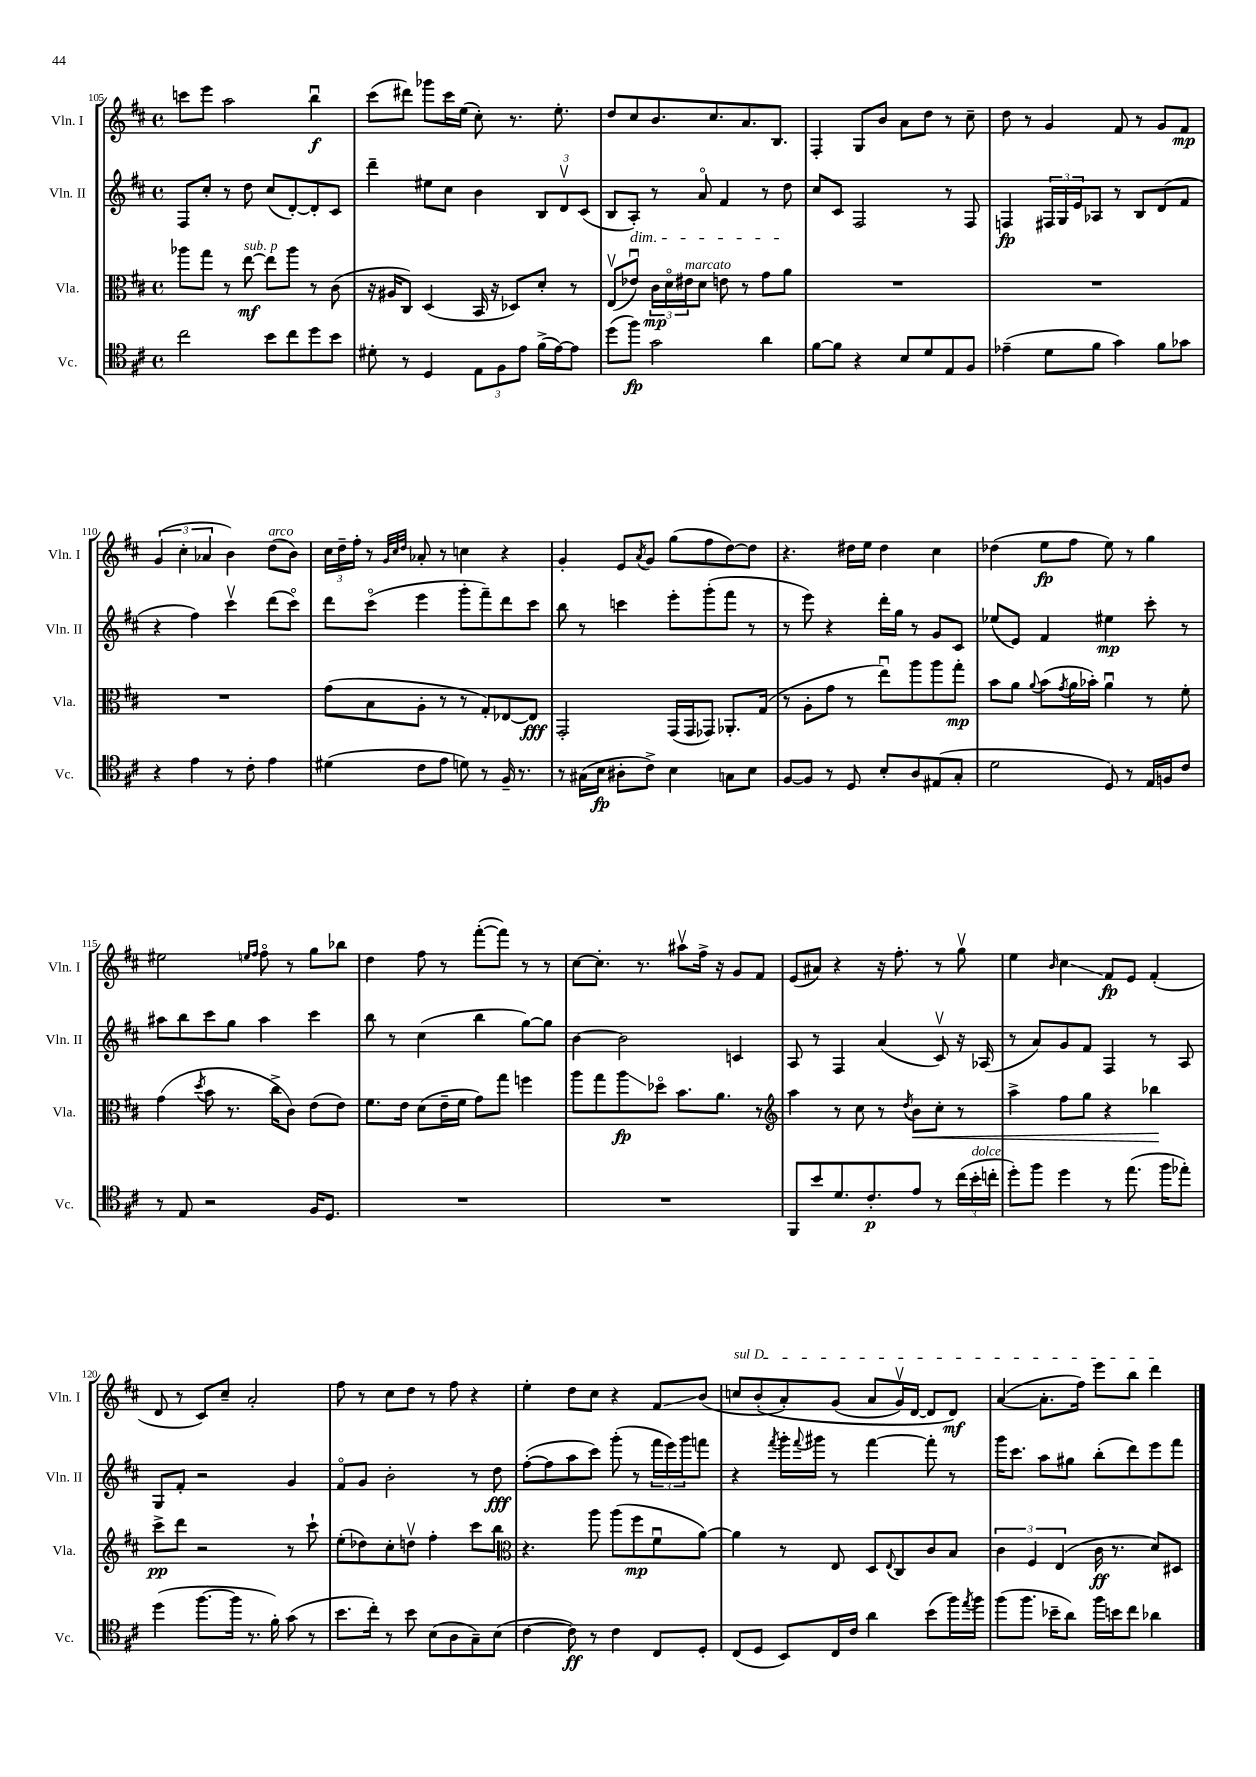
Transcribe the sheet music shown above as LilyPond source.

<<
\new StaffGroup <<
\new Staff = "s0" \with { instrumentName = "Vln. I" shortInstrumentName = "Vln. I" } {
    \clef treble \key d \major \defaultTimeSignature \time 4/4
    c'''8 e'''8 a''2 b''4\downbow\f |
    cis'''8( dis'''8) ges'''8 cis'''16 e''16( cis''8-.) r8. e''8.-. |
    d''8 cis''8 b'8. cis''8. a'8. b8. |
    fis4-. g8 b'8 a'8 d''8 r8 cis''8-- |
    d''8 r8 g'4 fis'8 r8 g'8 fis'8\mp |
    \tuplet 3/2 { g'4( cis''4-. aes'4 } b'4) d''8^\markup { \italic "arco" }( b'8) |
    \tuplet 3/2 { cis''16 d''16-- fis''16-. } r8 \grace { g'32 cis''32 d''32 } aes'8-. r8 c''4 r4 |
    g'4-. e'8 \acciaccatura { a'8 } g'8 g''8( fis''8 d''8~) d''8 |
    r4. dis''16 e''16 dis''4 cis''4 |
    des''4( e''8\fp fis''8 e''8) r8 g''4 |
    eis''2 \grace { e''16 fis''16 } fis''8\flageolet r8 g''8 bes''8 |
    d''4 fis''8 r8 fis'''8~-.( fis'''8) r8 r8 |
    cis''8~ cis''8.-. r8. ais''8\upbow fis''16-> r16 g'8 fis'8 |
    e'8( ais'8) r4 r16 fis''8.-. r8 g''8\upbow |
    e''4 \grace { b'16 } cis''4\glissando fis'8\fp e'8 fis'4-.( |
    d'8 r8 cis'8) cis''8-- a'2-. |
    fis''8 r8 cis''8 d''8 r8 fis''8 r4 |
    e''4-. d''8 cis''8 r4 fis'8\glissando b'8( |
    \once \override TextSpanner.bound-details.left.text = \markup { \italic "sul D" } c''8\startTextSpan b'8-.\( a'8-.) g'8( a'8 g'16\upbow) d'16~ d'8 d'8\mf\) |
    a'4~( a'8.-. fis''16) e'''8 b''8 d'''4\stopTextSpan \bar "|." |
}
\new Staff = "s1" \with { instrumentName = "Vln. II" shortInstrumentName = "Vln. II" } {
    \clef treble \key d \major \defaultTimeSignature \time 4/4
    fis8 cis''8-. r8 d''8 cis''8( d'8~-.) d'8-. cis'8 |
    d'''4-- eis''8 cis''8 b'4 \tuplet 3/2 { b8 d'8\upbow cis'8( } |
    b8 a8-.\dim) r8 a'8\flageolet fis'4 r8 d''8\! |
    cis''8 cis'8 fis2 r8 fis8 |
    f4\fp \tuplet 3/2 { fis16 g16 e'16 } aes8 r8 b8 d'8( fis'8 |
    r4 fis''4) cis'''4\upbow d'''8( cis'''8\flageolet) |
    d'''8 cis'''8\flageolet( e'''4 g'''8-. fis'''8--) d'''8 cis'''8 |
    b''8 r8 c'''4 e'''8-. g'''8-.( fis'''8 r8 |
    r8 e'''8) r4 d'''16-. g''16 r8 g'8 cis'8 |
    ees''8( e'8) fis'4 eis''4\mp cis'''8-. r8 |
    ais''8 b''8 cis'''8 g''8 ais''4 cis'''4 |
    b''8 r8 cis''4( b''4 g''8~) g''8 |
    b'4~ b'2 c'4 |
    a8 r8 fis4 a'4( cis'8\upbow) r16 aes16( |
    r8 a'8) g'8 fis'8 fis4 r8 a8 |
    g8 fis'8-. r2 g'4 |
    fis'8\flageolet g'8 b'2-. r8 d''8\fff |
    fis''8~-.( fis''8 a''8 cis'''8) g'''8-.( r8 \tuplet 3/2 { fis'''16 e'''16) g'''16 } f'''8 |
    r4 \acciaccatura { fis'''8 } g'''16-. \appoggiatura { fis'''8 } gis'''16 r8 fis'''4~ fis'''8-. r8 |
    g'''16 cis'''8. a''8 gis''8 b''8-.( d'''8) e'''8 fis'''8 \bar "|." |
}
\new Staff = "s2" \with { instrumentName = "Vla." shortInstrumentName = "Vla." } {
    \clef alto \key d \major \defaultTimeSignature \time 4/4
    aes''8 g''8 r8 e''8~\mf^\markup { \italic "sub. p" } e''8 aes''8 r8 cis'8( |
    r16 ais16 cis8) d4( b,16 r16 des8) d'8-. r8 |
    e8\upbow( ees'8\downbow) \tuplet 3/2 { cis'16\mp d'16\flageolet eis'16^\markup { \italic "marcato" } } d'8 e'8 r8 g'8 a'8 |
    R1 |
    R1 |
    R1 |
    g'8( b8 a8-. r8 r8 g8-.) ees8~ ees8\fff |
    g,2-. g,16( g,16 ges,8) aes,8.-. g16( |
    r8 a8-. g'8 r8 e''8\downbow) a''8 a''8 g''8-.\mp |
    b'8 a'8 \appoggiatura { a'8 } b'8( \acciaccatura { g'8 } a'16 bes'16-.) a'4\downbow r8 fis'8-. |
    g'4( \acciaccatura { d''8 } b'8 r8. cis''16-> cis'8) e'8( e'8) |
    fis'8. e'16 d'8( e'16-- fis'16 g'8) g''8 f''4 |
    a''8 g''8 a''8\glissando\fp des''8\flageolet b'8. a'8. r8 |
    \clef treble a''4 r8 cis''8 r8 \acciaccatura { d''8 } b'8\< cis''8-. r8 |
    a''4-> fis''8 g''8 r4 bes''4\! |
    cis'''8->\pp d'''8 r2 r8 cis'''8-! |
    e''8-.( des''8) cis''8-. d''8\upbow fis''4-. cis'''8 b''8 |
    \clef alto r4. a''8 a''8( fis''8\mp fis'8\downbow a'8~) |
    a'4 r8 e8 d8 \appoggiatura { e8 } cis8 cis'8 b8 |
    \tuplet 3/2 { cis'4 fis4 e4( } cis'16\ff r8. d'8) dis8 \bar "|." |
}
\new Staff = "s3" \with { instrumentName = "Vc." shortInstrumentName = "Vc." } {
    \clef tenor \key d \major \defaultTimeSignature \time 4/4
    cis''2 b'8 cis''8 d''8 b'8 |
    dis'8-. r8 d4 \tuplet 3/2 { e8 fis8 e'8 } fis'16->( e'16~) e'8 |
    d''8( fis''8\fp) g'2 a'4 |
    fis'8~ fis'8 r4 b8 d'8 e8 fis8 |
    ees'4--( d'8 fis'8 g'4) fis'8 ges'8 |
    r4 e'4 r8 cis'8-. e'4 |
    dis'4( cis'8 e'8 d'8) r8 fis16-- r8. |
    r8 gis16( b16\fp ais8-. cis'8->) b4 g8 b8 |
    fis8~ fis8 r8 d8 b8-. a8 eis8( g8-. |
    d'2 d8) r8 e16 f16 cis'8 |
    r8 e8 r2 fis16 d8. |
    R1 |
    R1 |
    fis,8 b'8 d'8. cis'8.-.\p e'8 r8 \tuplet 3/2 { cis''16( b'16-.^\markup { \italic "dolce" } c''16-. } |
    d''8-.) fis''8 d''4 r8 e''8.( fis''16 ees''8-.) |
    d''4( fis''8.~ fis''16 r8. fis'16-.) g'8( r8 |
    b'8. cis''16-.) r8 b'8 b8( a8 g8--) b8( |
    cis'4~ cis'8\ff) r8 cis'4 cis8 d8-. |
    cis8( d8 b,8) cis16 cis'16 a'4 b'8( fis''16) \acciaccatura { e''8 } fis''16 |
    fis''8( fis''8. bes'16-- a'8) fis''16 b'16 cis''8 aes'4 \bar "|." |
}
>>
>>
\layout { \context { \Score currentBarNumber = #105 } }
